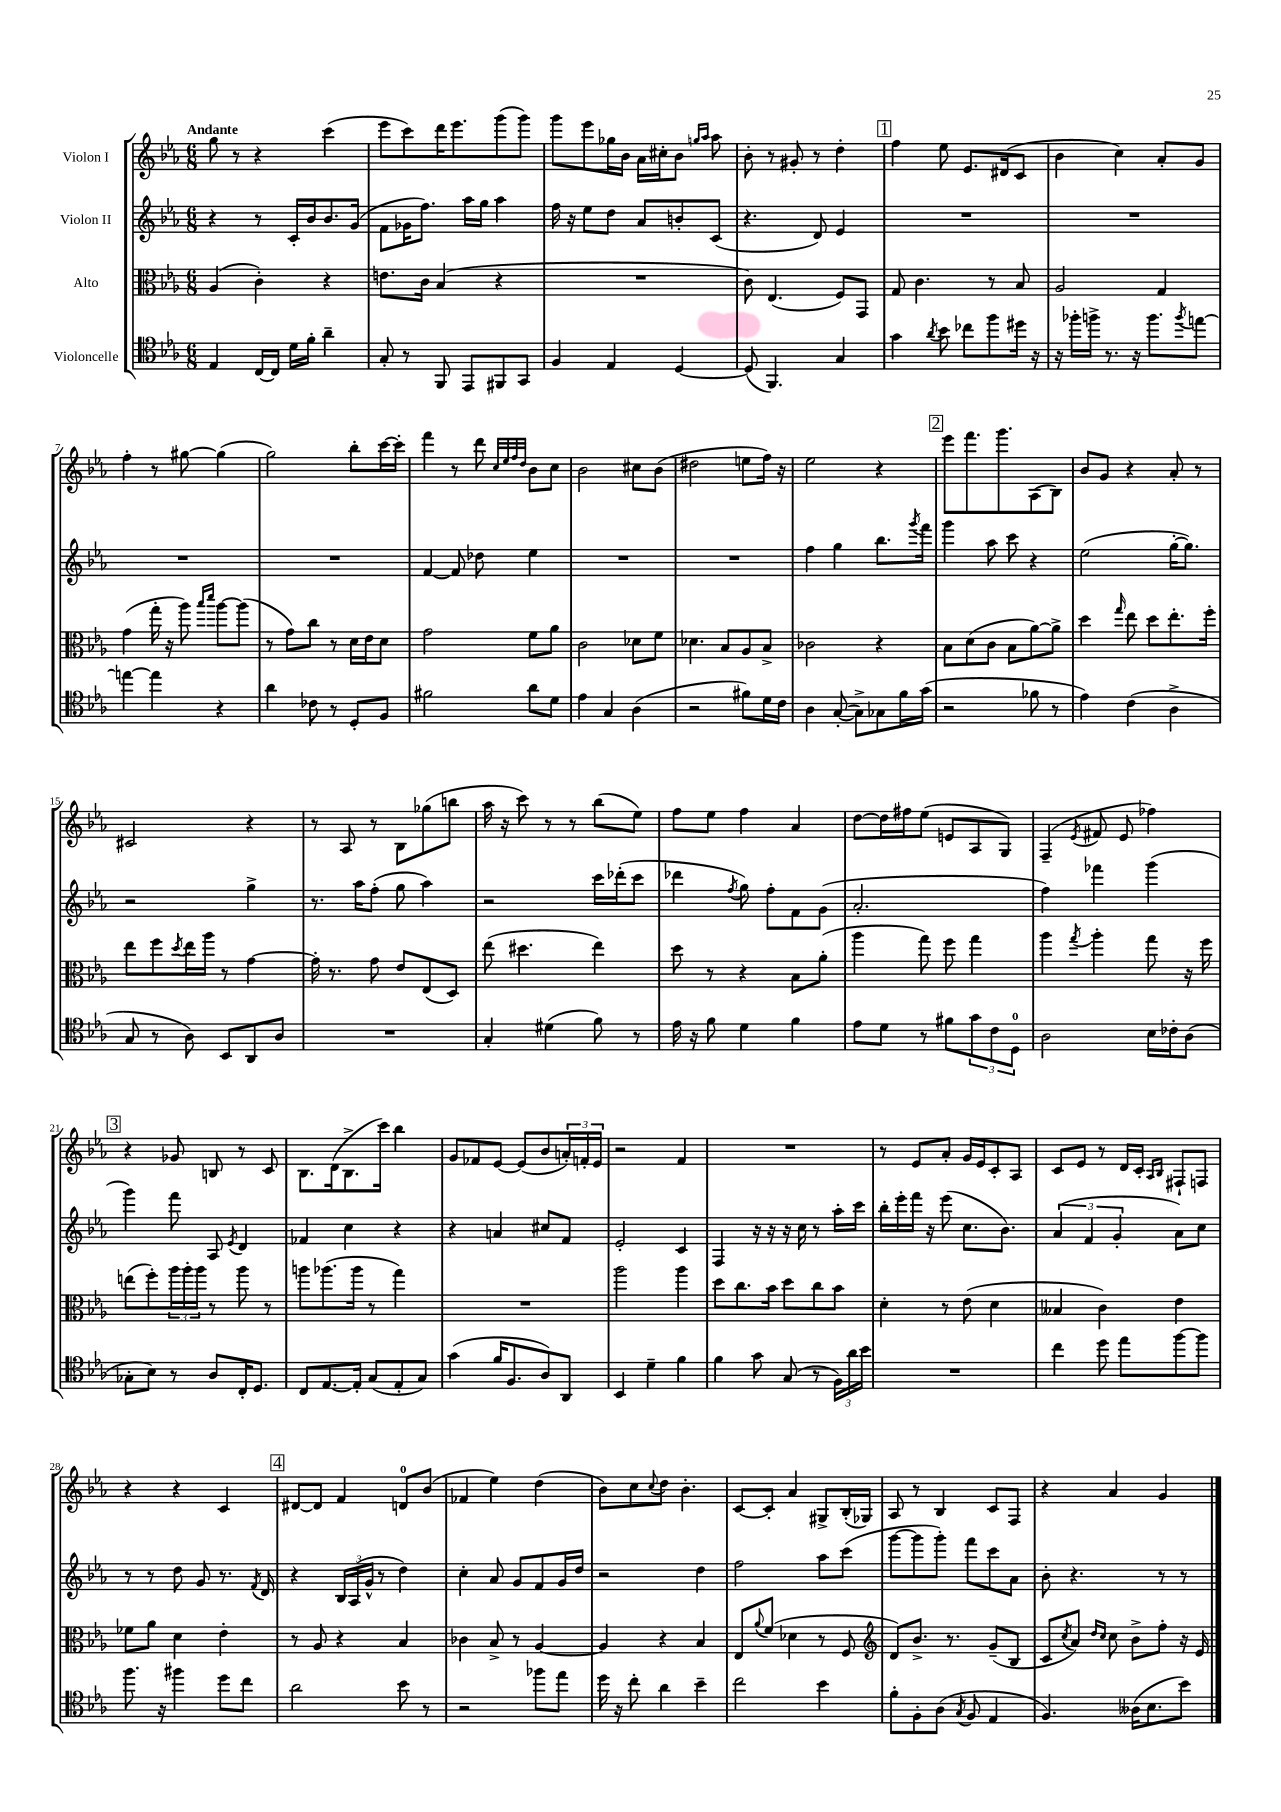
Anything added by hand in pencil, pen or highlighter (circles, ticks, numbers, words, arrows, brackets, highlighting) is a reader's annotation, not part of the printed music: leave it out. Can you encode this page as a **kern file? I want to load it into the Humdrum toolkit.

**kern	**kern	**kern	**kern
*staff4	*staff3	*staff2	*staff1
*clefC4	*clefC3	*clefG2	*clefG2
*k[b-e-a-]	*k[b-e-a-]	*k[b-e-a-]	*k[b-e-a-]
*M6/8	*M6/8	*M6/8	*M6/8
4E-	(4A-	4r	8gg
.	.	.	8r
[16C	4c')	8r	4r
16C]	.	.	.
16d	.	16c'	.
16f'	.	16b-	.
4a-~	4r	8.b-	(4ccc
.	.	(16g	.
=	=	=	=
8G'	8.e	8f	8eee-
8r	.	16g-	8ccc)
.	16c	8.ff)	.
8FF	(4B-	.	16ddd
.	.	.	8.eee-
8EE-	.	16aa-	.
.	.	16gg	.
8FF#	4r	4aa-	(8ggg
8GG	.	.	8ggg)
=	=	=	=
4F	2.r	16ff	8ggg
.	.	16r	.
.	.	8ee-	8eee-
4E-	.	8dd	16gg-
.	.	.	16b-
.	.	8a-	16a-
.	.	.	16cc#'
[4D	.	8b'	8b-
.	.	.	16qqgg
.	.	.	16qqaa-
.	.	(8c	8aa-
=	=	=	=
(8D]	8c)	4.r	8b-'
4.FF)	(4.E-	.	8r
.	.	.	8g#'
.	.	8d)	8r
4G	8F)	4e-	4dd'
.	8GG	.	.
=	=	=	=
4g	8G	2.r	4ff
.	4.c	.	.
8qa-	.	.	.
8b-	.	.	8ee-
8cc-	.	.	8.e-
8ff	8r	.	.
.	.	.	(16d#
16dd#	8B-	.	8c
16r	.	.	.
=	=	=	=
16r	2A-	2.r	4b-
16ff-'	.	.	.
16ff^	.	.	.
8.r	.	.	.
.	.	.	4cc)
16r	.	.	.
8.ff	.	.	.
.	4G	.	8a-'
8qff	.	.	.
[8ee	.	.	8g
=	=	=	=
4ee_	(4g	2.r	4ff'
4ee]	16gg'	.	8r
.	16r	.	.
.	8aa-)	.	[8gg#
.	16qqbb-	.	.
.	16qqddd	.	.
4r	[8aa-	.	(4gg#]
.	(8aa-]	.	.
=	=	=	=
4a-	8r	2.r	2gg)
.	8g)	.	.
8c-	8cc	.	.
8r	8r	.	.
8D'	16d	.	8bb-'
.	16e-	.	.
8F	8d	.	[16ccc
.	.	.	16ccc']
=	=	=	=
2f#	2g	[4f	4fff
.	.	8f]	8r
.	.	8dd-	8ddd
.	.	.	32qqcc
.	.	.	32qqee-
.	.	.	32qqff
.	.	.	32qqdd
8a-	8f	4ee-	8b-
8d	8a-	.	8cc
=	=	=	=
4e-	2c	2.r	2b-
4G	.	.	.
(4A-	8d-	.	8cc#
.	8f	.	(8b-
=	=	=	=
2r	4.d-	2.r	2dd#
.	8B-	.	.
8f#)	8A-	.	8ee
16d	8B-^	.	16ff)
16c	.	.	16r
=	=	=	=
4A-	2c-	4ff	2ee-
([8G'	.	4gg	.
8G^])	.	.	.
8G-	4r	8.bb-	4r
16f	.	.	.
.	.	8qggg	.
(16g	.	16fff	.
=	=	=	=
2r	8B-	4ggg	8eee-
.	(8d	.	8.fff
.	8c	8aa-	.
.	.	.	8.ggg
.	8B-	8ccc	.
8f-	[8a-)	4r	(8A-
8r	8a-^]	.	8B-)
=	=	=	=
4e-)	4dd	(2ee-	8b-
.	.	.	8g
.	16qqgg	.	.
(4c	8ee-	.	4r
.	8dd	.	.
4A-^	8.ee-'	[16gg'	8a-'
.	.	8.gg])	.
.	.	.	8r
.	16ff'	.	.
=	=	=	=
8G	8ee-	2r	2c#
8r	8ff	.	.
.	8qdd	.	.
8A-)	16ee-	.	.
.	16aa-	.	.
8BB-	8r	.	.
8AA-	[4g	4gg^	4r
8A-	.	.	.
=	=	=	=
2.r	16g']	8.r	8r
.	8.r	.	.
.	.	.	8A-
.	.	16aa-	.
.	8g	(8ff'	8r
.	8e-	8gg	8B-
.	(8E-	4aa-)	(8gg-
.	8D)	.	8bb
=	=	=	=
4G'	(8ee-	2r	16aa-
.	.	.	16r
.	4.dd#	.	8ccc)
(4d#	.	.	8r
.	.	.	8r
8f)	4ee-)	16ccc	(8bb-
.	.	(16ddd-'	.
8r	.	8ccc	8ee-)
=	=	=	=
16e-	8dd	4ddd-	8ff
16r	.	.	.
8f	8r	.	8ee-
.	.	8qff	.
4d	4r	8gg)	4ff
.	.	8ff'	.
4f	8B-	8f	4a-
.	(8a-'	(8g	.
=	=	=	=
8e-	4aa-	2.a-'	[8dd
8d	.	.	16dd]
.	.	.	16ff#
8r	8gg)	.	(8ee-
8f#	8ff	.	8e
12g	4gg	.	8A-
12c	.	.	.
.	.	.	8G)
12D	.	.	.
=	=	=	=
2A-	4aa-	4ff)	(4F~
.	8qgg	.	8qe-
.	4aa-'	4fff-	8f#
.	.	.	8e-
16B-	8gg	(4ggg	4ff-)
16c-'	.	.	.
(8A-	16r	.	.
.	16ff	.	.
=	=	=	=
8G-'	(8ee	4ggg)	4r
8B-)	8ff')	.	.
8r	24aa-	8fff	8g-
.	24aa-'	.	.
.	24aa-	.	.
8A-	8r	8A-	8B
.	.	8qe-	.
16C'	8aa-	4d	8r
8.D	.	.	.
.	8r	.	8c
=	=	=	=
8C	8aa	4f-	8.B-
[8.E-	(8.aa-	.	.
.	.	.	(16d
.	.	4cc	8.B-^
16E-']	16aa-	.	.
(8G	8r	.	.
.	.	.	16ccc)
8E-'	4gg)	4r	4bb-
8G)	.	.	.
=	=	=	=
(4g	2.r	4r	8g
.	.	.	8f-
16f	.	4a	[8e-
8.F	.	.	.
.	.	.	(8e-]
8A-)	.	8cc#	8b-
8AA-	.	8f	24a')
.	.	.	24f'
.	.	.	24e-
=	=	=	=
4BB-	2aa-	2e-'	2r
4d~	.	.	.
4f	4aa-	4c	4f
=	=	=	=
4f	8dd	4F	2.r
.	8.cc	.	.
8g	.	16r	.
.	16b-	16r	.
(8G	8dd	16r	.
.	.	16cc	.
8r	8cc	8r	.
24F)	8b-	16aa-'	.
24a-	.	.	.
.	.	16ccc	.
24b-	.	.	.
=	=	=	=
2.r	4d'	16bb-'	8r
.	.	16eee-'	.
.	.	16fff	8e-
.	.	16r	.
.	8r	(8eee-	8a-'
.	(8e-	8.cc	16g
.	.	.	16e-
.	4d	.	8c'
.	.	8.b-)	.
.	.	.	8A-
=	=	=	=
4cc	4B--	(6a-	8c
.	.	.	8e-
.	.	6f	.
8dd	4c)	.	8r
.	.	6g'	.
8ee-	.	.	16d
.	.	.	16c'
.	.	.	16qqA-
.	.	.	16qqB-
[8ff	4e-	8a-)	8F#`
8ff]	.	8cc	8F
=	=	=	=
8.ff	8f-	8r	4r
.	8a-	8r	.
16r	.	.	.
4ff#	4d	8dd	4r
.	.	8g	.
8dd	4e-'	8.r	4c
8cc	.	.	.
.	.	8qf	.
.	.	16d	.
=	=	=	=
2a-	8r	4r	[8d#
.	8A-	.	8d#]
.	4r	24B-	4f
.	.	(24A-	.
.	.	24g^^	.
.	.	8r	.
8b-	4B-	4dd)	8d
8r	.	.	(8b-
=	=	=	=
2r	4c-	4cc'	4f-
.	8B-^	8a-	4ee-)
.	8r	8g	.
8ff-	[4A-	8f	(4dd
8ee-	.	16g	.
.	.	16dd	.
=	=	=	=
16dd	4A-]	2r	8b-)
16r	.	.	.
8cc'	.	.	8cc
.	.	.	8qqcc
4a-	4r	.	8dd
.	.	.	4.b-'
4b-~	4B-	4dd	.
=	=	=	=
2cc	8E-	2ff	[8c
.	8qqa-	.	.
.	(8f	.	8c']
.	4d-	.	4a-
4b-	8r	8aa-	8G#^
.	8F	(8ccc	(16B-'
.	.	.	16G-)
=	=	=	=
*	*clefG2	*	*
8f'	8d)	[8ggg	8A-
8F'	8.b-^	8ggg]	8r
(8A-	.	8ggg')	4B-
.	8.r	.	.
8qG	.	.	.
8F	.	8fff	.
4E-	(8g~	8ccc	8c
.	8B-	8a-	8F
=	=	=	=
4.F)	8c	8b-'	4r
.	8qcc	.	.
.	8a-)	4.r	.
.	16qqdd	.	.
.	16qqcc	.	.
.	8cc	.	4a-
(16A--	8b-^	.	.
8.B-	.	.	.
.	8ff'	8r	4g
8b-)	16r	8r	.
.	16e-	.	.
==	==	==	==
*-	*-	*-	*-
